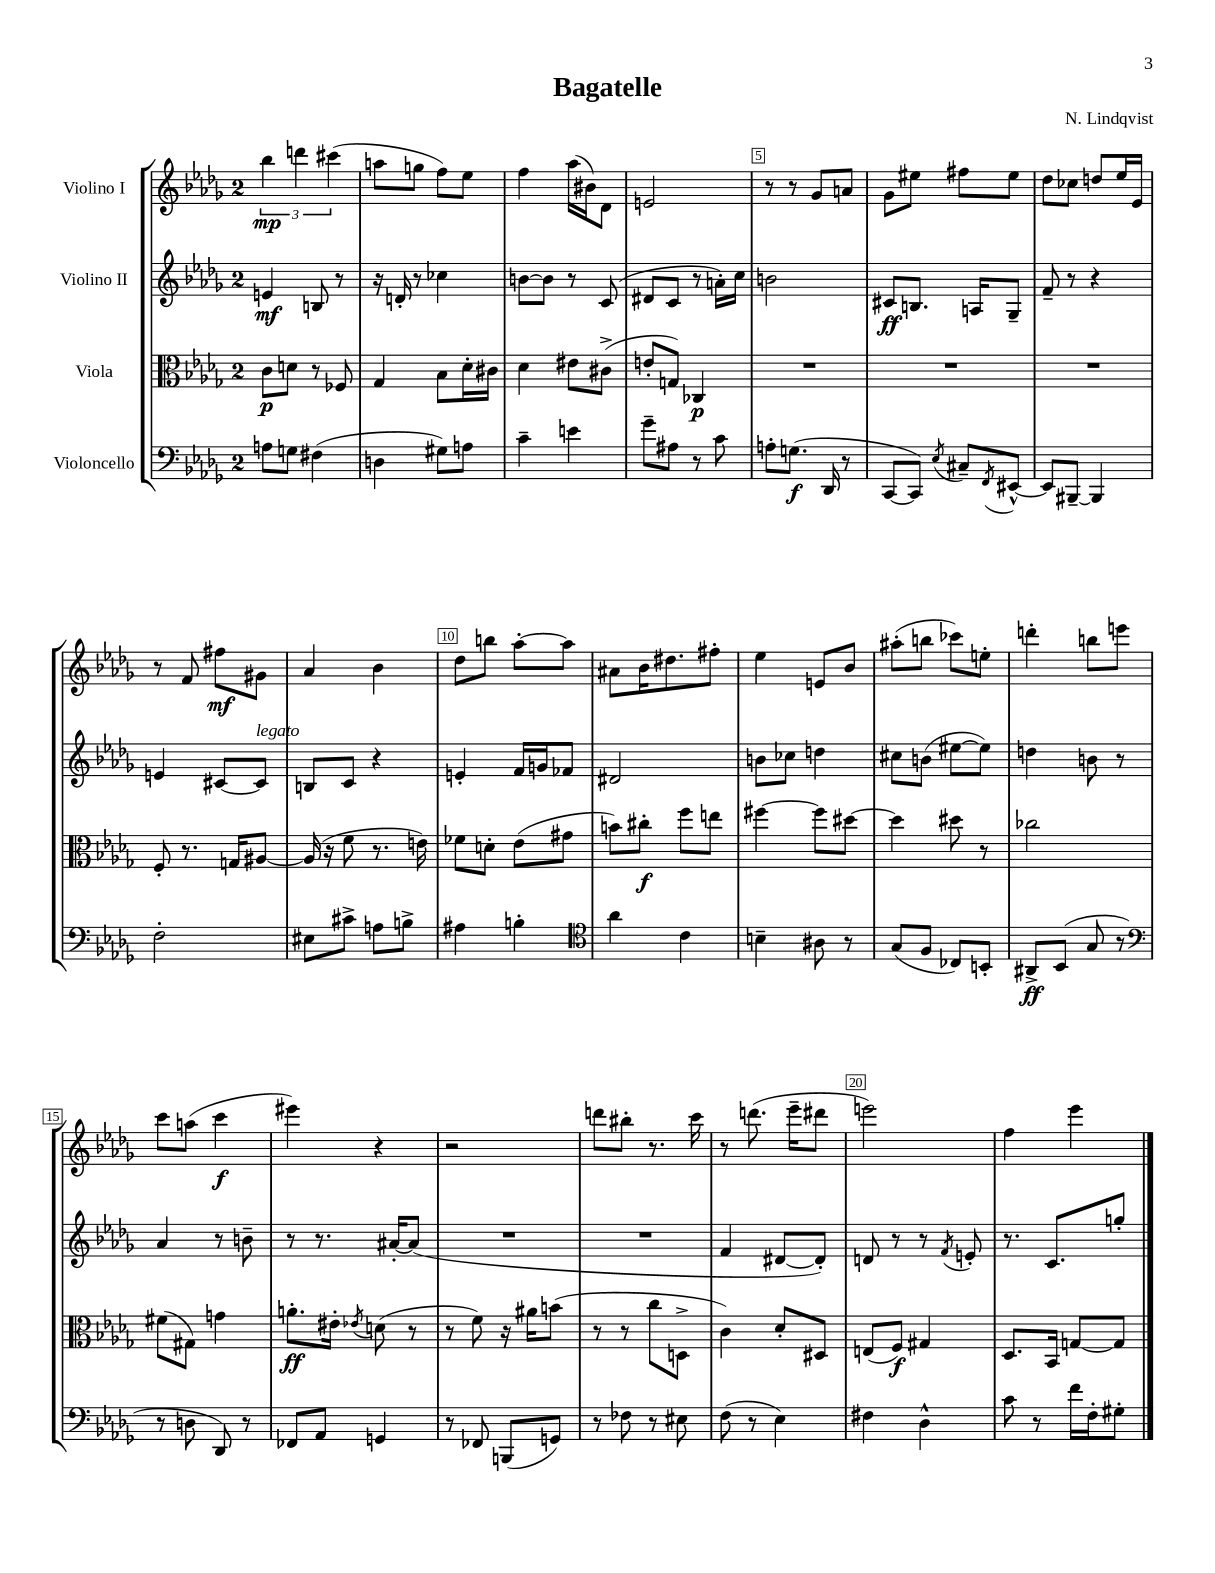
\header { title = "Bagatelle" composer = "N. Lindqvist" }
<<
\new StaffGroup <<
\new Staff = "s0" \with { instrumentName = "Violino I" } {
    \clef treble \key des \major \once \override Staff.TimeSignature.style = #'single-digit \time 2/4
    \tuplet 3/2 { bes''4\mp d'''4 cis'''4( } |
    a''8 g''8 f''8) ees''8 |
    f''4 aes''16( bis'16) des'8 |
    e'2 |
    r8 r8 ges'8 a'8 |
    ges'8 eis''8 fis''8 eis''8 |
    des''8 ces''8 d''8 ees''16 ees'16 |
    r8 f'8 fis''8\mf gis'8 |
    aes'4 bes'4 |
    des''8 b''8 aes''8~-. aes''8 |
    ais'8 bes'16 dis''8. fis''8-. |
    ees''4 e'8 bes'8 |
    ais''8-.( b''8 ces'''8) e''8-. |
    d'''4-. b''8 e'''8 |
    c'''8 a''8( c'''4\f |
    eis'''4) r4 |
    r2 |
    d'''8 bis''8-. r8. c'''16 |
    r8 d'''8.( ees'''16-- dis'''8 |
    e'''2) |
    f''4 ees'''4 \bar "|." |
}
\new Staff = "s1" \with { instrumentName = "Violino II" } {
    \clef treble \key des \major \once \override Staff.TimeSignature.style = #'single-digit \time 2/4
    e'4\mf b8 r8 |
    r16 d'16-. r8 ces''4 |
    b'8~ b'8 r8 c'8( |
    dis'8 c'8 r8 a'16-.) c''16 |
    b'2 |
    cis'8\ff b8. a16 ges8-- |
    f'8-- r8 r4 |
    e'4 cis'8~ cis'8^\markup { \italic "legato" } |
    b8 c'8 r4 |
    e'4-. f'16 g'16 fes'8 |
    dis'2 |
    b'8 ces''8 d''4 |
    cis''8 b'8( eis''8~ eis''8) |
    d''4 b'8 r8 |
    aes'4 r8 b'8-- |
    r8 r8. ais'16~-. ais'8( |
    R2 |
    R2 |
    f'4 dis'8~ dis'8-.) |
    d'8 r8 r8 \acciaccatura { f'8 } e'8-. |
    r8. c'8. g''8-. \bar "|." |
}
\new Staff = "s2" \with { instrumentName = "Viola" } {
    \clef alto \key des \major \once \override Staff.TimeSignature.style = #'single-digit \time 2/4
    c'8\p d'8 r8 fes8 |
    ges4 bes8 des'16-. cis'16 |
    des'4 eis'8 cis'8->( |
    e'8-. g8) ces4\p |
    R2 |
    R2 |
    R2 |
    f8-. r8. g16 ais8~ |
    ais16( r16 f'8 r8. e'16) |
    fes'8 d'8-. ees'8( gis'8 |
    b'8) cis''8-.\f f''8 e''8 |
    fis''4~ fis''8 dis''8~ |
    dis''4 dis''8 r8 |
    ces''2 |
    fis'8( gis8) g'4 |
    a'8.-.\ff eis'16-. \acciaccatura { ees'8 } d'8( r8 |
    r8 f'8) r16 ais'16 b'8( |
    r8 r8 c''8 d8-> |
    c'4) des'8-. dis8 |
    e8( f8\f) gis4 |
    des8. bes,16 g8~ g8 \bar "|." |
}
\new Staff = "s3" \with { instrumentName = "Violoncello" } {
    \clef bass \key des \major \once \override Staff.TimeSignature.style = #'single-digit \time 2/4
    a8 g8 fis4( |
    d4 gis8) a8 |
    c'4-- e'4 |
    ges'8-- ais8 r8 c'8 |
    a8-. g8.\f( des,16 r8 |
    c,8~ c,8) \acciaccatura { ees8 } cis8-- \acciaccatura { f,8 } eis,8~-^ |
    eis,8 bis,,8~-- bis,,4 |
    f2-. |
    eis8 cis'8-> a8 b8-> |
    ais4 b4-. |
    \clef tenor aes'4 c'4 |
    b4-- ais8 r8 |
    ges8( f8 ces8) b,8-. |
    ais,8->\ff bes,8( ges8 r8 |
    \clef bass r8 d8 des,8) r8 |
    fes,8 aes,8 g,4 |
    r8 fes,8 b,,8( g,8) |
    r8 fes8 r8 eis8 |
    f8( r8 ees4) |
    fis4 des4-^ |
    c'8 r8 f'16 f16-. gis8-. \bar "|." |
}
>>
>>
\layout { \context { \Score \override BarNumber.break-visibility = ##(#f #t #t) barNumberVisibility = #(every-nth-bar-number-visible 5) \override BarNumber.stencil = #(make-stencil-boxer 0.1 0.3 ly:text-interface::print) } }
